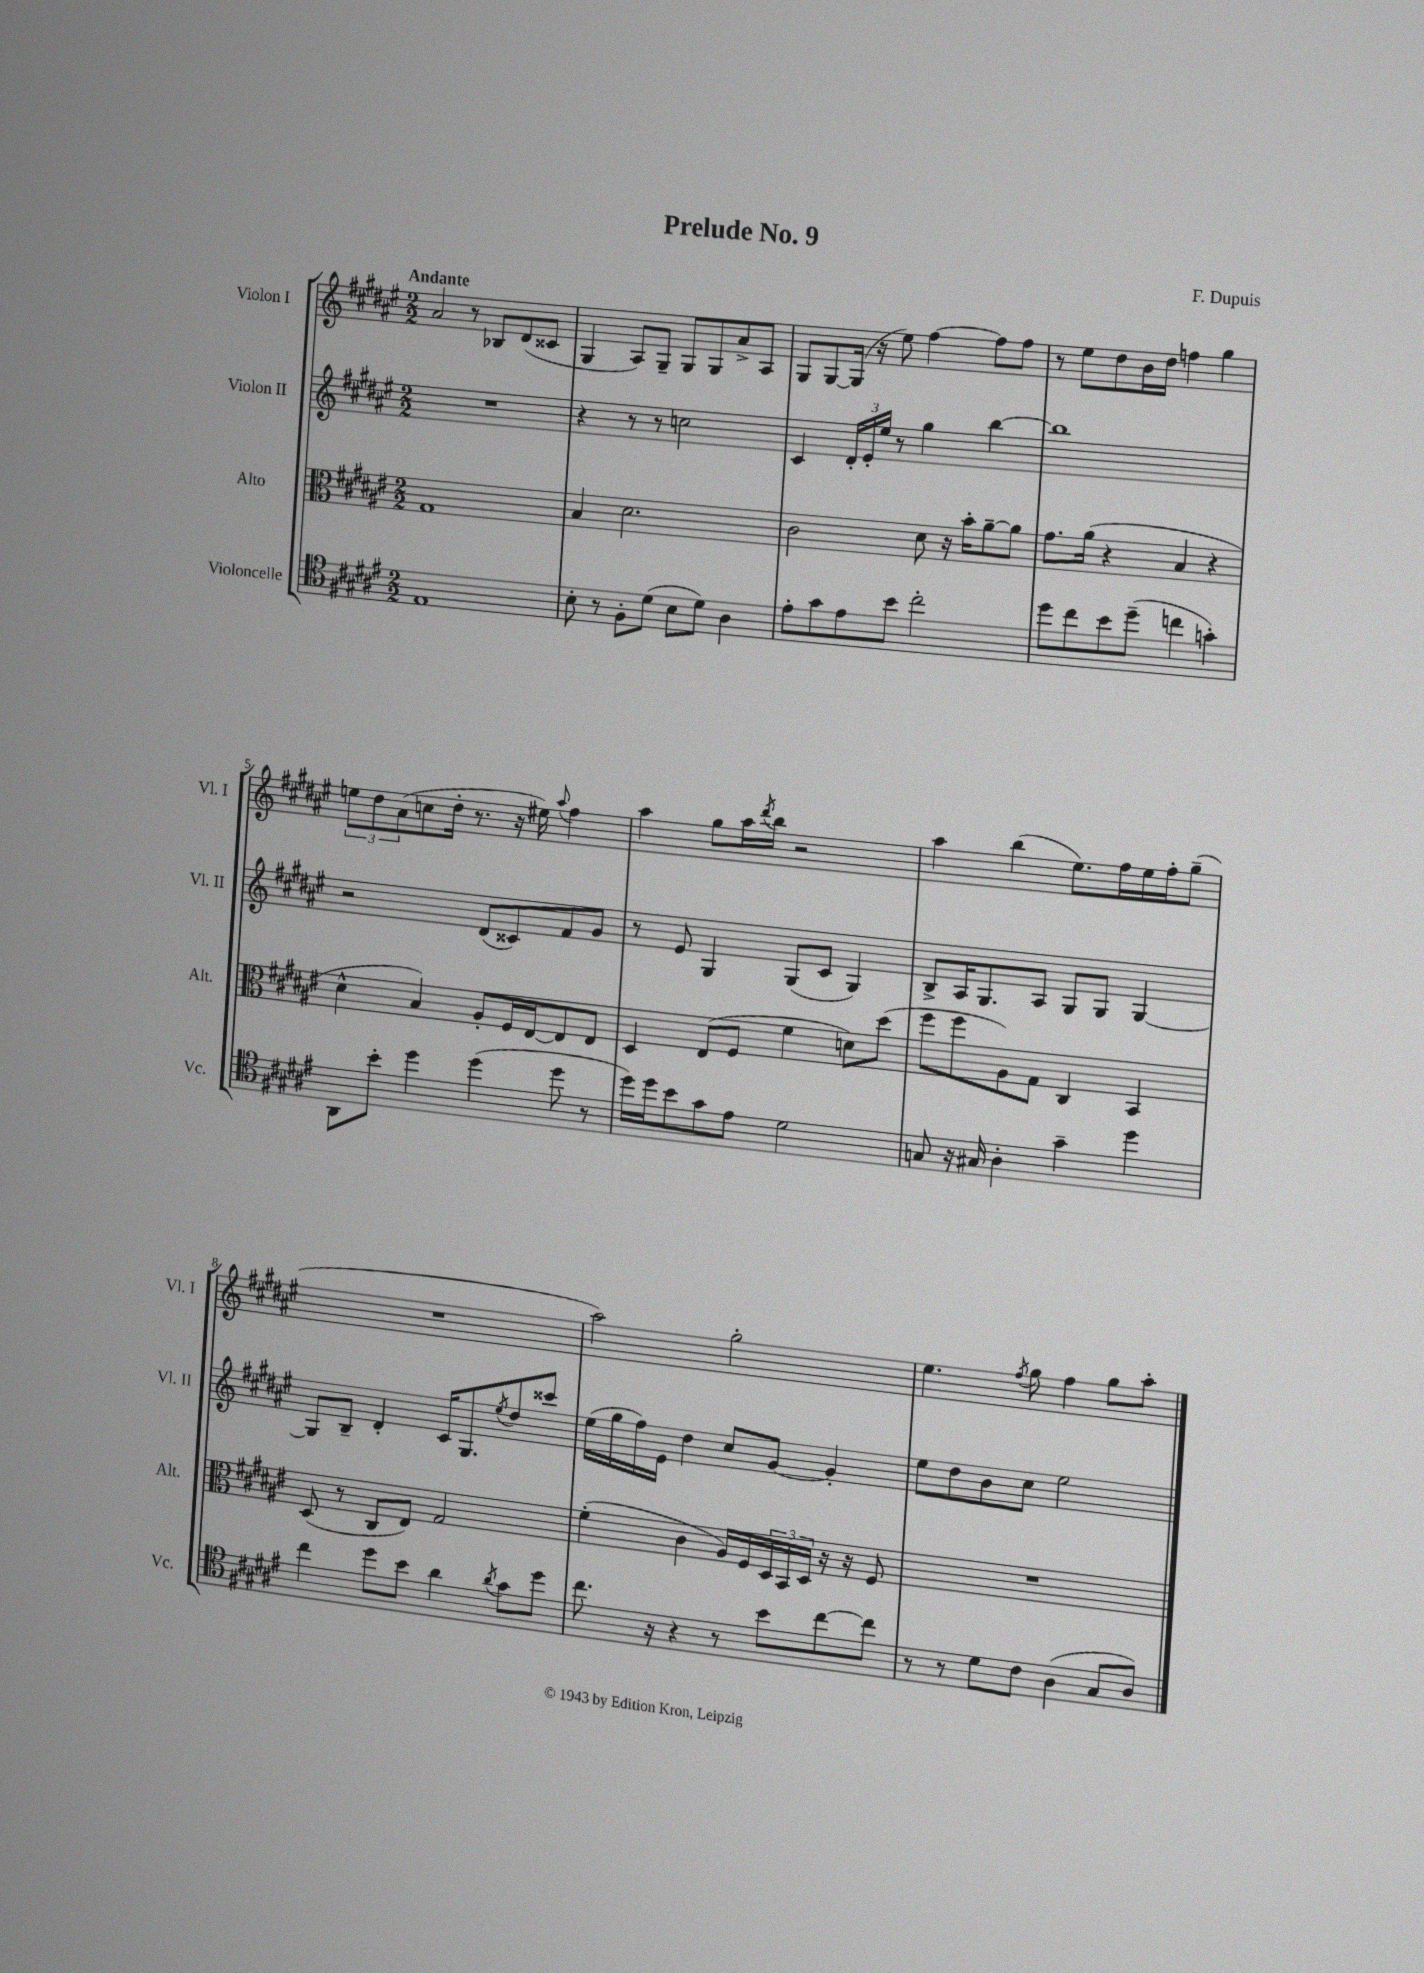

**kern	**kern	**kern	**kern
*part4	*part3	*part2	*part1
*staff4	*staff3	*staff2	*staff1
*I"Violoncelle	*I"Alto	*I"Violon II	*I"Violon I
*I'Vc.	*I'Alt.	*I'Vl. II	*I'Vl. I
*clefC4	*clefC3	*clefG2	*clefG2
*k[f#c#g#d#a#e#]	*k[f#c#g#d#a#e#]	*k[f#c#g#d#a#e#]	*k[f#c#g#d#a#e#]
*M2/2	*M2/2	*M2/2	*M2/2
=1	=1	=1	=1
!	!	!	!LO:TX:a:B:t=Andante
1E#	1G#	1r	2a#/
.	.	.	8r
.	.	.	8B-X/L
.	.	.	(8d#/
.	.	.	8c##X/J
=2	=2	=2	=2
8B'\	4B/	4r	4G#/
8r	.	.	.
8F#'\L	2.d#\	8r	8A#/L)
(8d#\J	.	8r	8G#~/J
8B\L	.	2ccn\	8G#/L
8d#\J)	.	.	8G#/
4A#\	.	.	8a#^/
.	.	.	8A#/J
=3	=3	=3	=3
8e#'\L	2c#\	4c#/	8G#/L
8g#\	.	.	[8G#/
8e#\	.	24d#'/LL	(16G#/Jk]
.	.	24e#'/	.
.	.	.	16r
.	.	24ee#/JJ	.
8b\J	.	8r	8ee#\)
2cc#'\	8d#\	4gg#\	[4ff#\
.	16r	.	.
.	16b'\KL	.	.
.	[8a#~\	[4bb\	8ff#\L]
.	8a#\J]	.	8ff#\J
=4	=4	=4	=4
8dd#\L	8.g#\L	1bb]	8r
8cc#\	.	.	8ee#\L
.	(16a#\Jk	.	.
8b\	4r	.	8dd#\
(8dd#~\J	.	.	16b\L
.	.	.	16dd#\JJ
4ccn\	4B/	.	4ffn\
4gn'\)	4r	.	4gg#\
!!LO:LB:g=z
=5	=5	=5	=5
8AA#\L	4d#^^\	2r	12een\L
.	.	.	12dd#\
8b'\J	.	.	.
.	.	.	(12a#\
4dd#\	4B/)	.	8ccn\
.	.	.	16dd#'\Jk
.	.	.	8.r
(4dd#\	8A#'/L	(8d#/L	.
.	16F#/L	8c##X/)	16r
.	[16E#/J	.	16ee#X\)
.	.	.	8qqaa#/
8dd#\	8E#/]	8f#/	4ff#\
8r	8E#/J	8g#/J	.
=6	=6	=6	=6
16dd#\LL)	4D#/	8r	4aa#\
16dd#\J	.	.	.
8b\	.	8e#/	.
8g#\	(8E#/L	4G#/	8gg#\L
8e#\J	8F#/J	.	16aa#\L
.	.	.	8qddd#/
.	.	.	16bb\JJ
2d#\	4f#\	(8G#/L	2r
.	.	8c#/J	.
.	8dn\L)	4G#/)	.
.	(8dd#\J	.	.
=7	=7	=7	=7
8Gn/	8ff#\L	8B^/L	4aa#\
16r	8ff#\	16A#/K	.
16G#X/	.	8.G#/	.
4A#'\	8A#\)	.	(4bb\
.	8G#\J	8A#/J	.
4g#~\	4C#/	8G#/L	8.ee#\L)
.	.	8G#/J	.
.	.	.	16ff#\L
4dd#\	4BB/	[4G#/	16ee#\
.	.	.	16ff#'\J
.	.	.	(8gg#~\J
!!LO:LB:g=z
=8	=8	=8	=8
4cc#\	(8D#/	8G#/L]	1r
.	8r	8B~/J	.
8dd#\L	8C#/L	4d#'/	.
8b\J	8E#/J)	.	.
4a#\	2G#/	16c#/KL	.
.	.	8.G#/	.
8qa#/	.	8qee#/	.
8g#\L	.	8dd#/	.
8dd#\J	.	8ccc##X/J	.
=9	=9	=9	=9
8.cc#\	(4f#'\	(16ee#\LL	2aa#\)
.	.	16gg#\	.
.	.	16ff#\)	.
16r	.	16e#\JJ	.
4r	4c#\	4dd#\	.
8r	16A#/LL)	8cc#/L	2gg#'\
.	16F#/	.	.
8b\L	24D#/	[8g#/J	.
.	24BB/	.	.
.	24D#/JJ	.	.
[8cc#\	16r	4g#'/]	.
.	16r	.	.
8cc#\J]	8F#/	.	.
=10	=10	=10	=10
8r	1r	8ee#\L	4.ee#\
8r	.	8dd#\	.
8d#\L	.	8b\	.
.	.	.	8qff#/
8c#\J	.	8cc#\J	8gg#\
(4A#\	.	2ee#\	4ff#\
8G#/L	.	.	8gg#\L
8A#/J)	.	.	8aa#'\J
==	==	==	==
*-	*-	*-	*-
